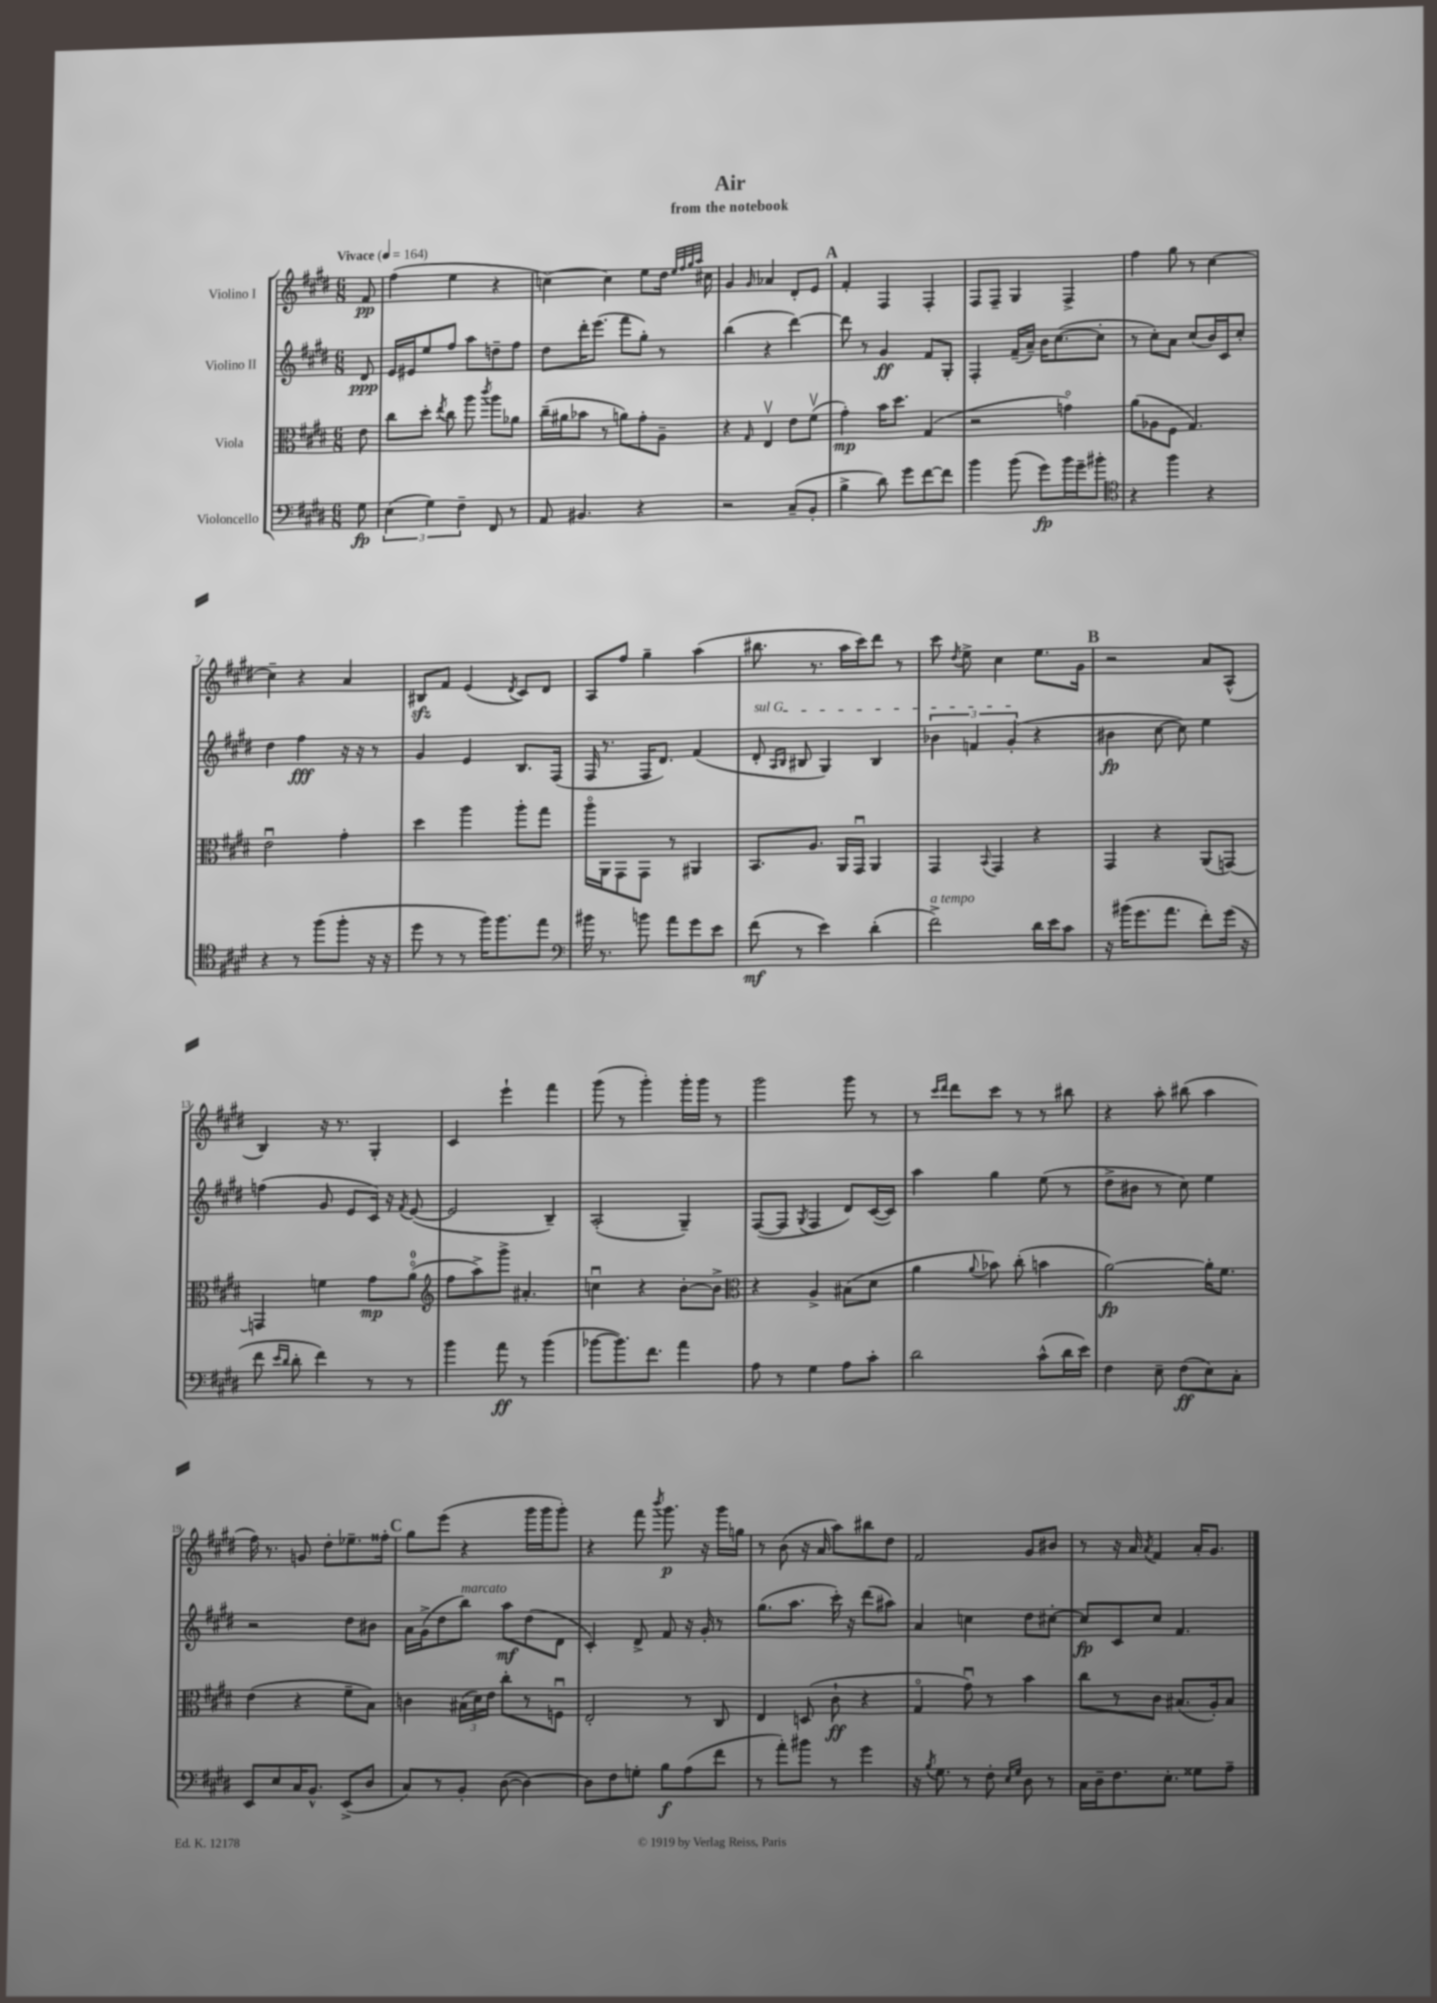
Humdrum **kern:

**kern	**dynam	**kern	**dynam	**kern	**dynam	**kern	**dynam
*part4	*part4	*part3	*part3	*part2	*part2	*part1	*part1
*staff4	*staff4	*staff3	*staff3	*staff2	*staff2	*staff1	*staff1
*I"Violoncello	*	*I"Viola	*	*I"Violino II	*	*I"Violino I	*
*clefF4	*	*clefC3	*	*clefG2	*	*clefG2	*
*k[f#c#g#d#]	*	*k[f#c#g#d#]	*	*k[f#c#g#d#]	*	*k[f#c#g#d#]	*
*M6/8	*	*M6/8	*	*M6/8	*	*M6/8	*
*MM164	*	*MM164	*	*MM164	*	*MM164	*
=	=	=	=	=	=	=	=
!	!	!	!	!	!	!LO:TX:a:B:t=Vivace	!
8G#\	fp	8e\	.	8d#/	ppp	8f#/	pp
=1	=1	=1	=1	=1	=1	=1	=1
(6E\	.	8cc#\L	.	16e/LL	.	(4ff#\	.
.	.	.	.	16e#X/J	.	.	.
.	.	8dd#'\J	.	8ee/	.	.	.
6G#\)	.	.	.	.	.	.	.
.	.	8qee/	.	.	.	.	.
.	.	8cc#\	.	8ff#/J	.	4ee\	.
6F#~\	.	.	.	.	.	.	.
.	.	8aa\	.	8aa\L	.	.	.
.	.	8qccc#/	.	.	.	.	.
8FF#/	.	8aa\L	.	8ddn~\	.	4r	.
8r	.	8a-X\J	.	8ff#\J	.	.	.
=2	=2	=2	=2	=2	=2	=2	=2
8AA/	.	(16cc#~\LL	.	8dd#\L	.	[4ccn\)	.
.	.	16a#X\J	.	.	.	.	.
4.BB#X/	.	8b-X\J	.	16ddd#'\K	.	.	.
.	.	.	.	(8.eee\J	.	.	.
.	.	8r	.	.	.	4cc\]	.
.	.	8an\L)	.	8fff#\L	.	.	.
4r	.	8g#'\	.	8gg#'\J)	.	8ee\L	.
.	.	8A~\J	.	8r	.	16dd#\Jk	.
.	.	.	.	.	.	32qqee/LLL	.
.	.	.	.	.	.	32qqff#/	.
.	.	.	.	.	.	32qqgg#/	.
.	.	.	.	.	.	32qqaa/JJJ	.
.	.	.	.	.	.	16cc#X\	.
=3	=3	=3	=3	=3	=3	=3	=3
2r	.	4r	.	(4bb\	.	4g#/	.
.	.	16qqG#/	.	.	.	16qqg#/	.
.	.	4Ev/	.	4r	.	4a-X/	.
(8C#~/L	.	8e\L	.	[4ddd#\)	.	8d#'/L	.
8BB'/J	.	(8f#v\J	.	.	.	8e/J	.
!!LO:REH:place=s1:t=A
=4	=4	=4	=4	=4	=4	=4	=4
4B^\	.	4g#'\)	mp	8ddd#\]	.	4f#'/	.
.	.	.	.	8r	.	.	.
8d#\)	.	16b\KL	.	4g#/	ff	4F#/	.
.	.	8.dd#\J	.	.	.	.	.
8g#\L	.	.	.	.	.	.	.
[8f#\	.	(4G#/	.	8f#/L	.	4F#'/	.
8f#\J]	.	.	.	8G#'/J	.	.	.
=5	=5	=5	=5	=5	=5	=5	=5
4b\	.	2r	.	4F#'/	.	8F#/L	.
.	.	.	.	.	.	8F#~/J	.
(8b\	.	.	.	(16f#~/LL	.	4G#/	.
.	.	.	.	16a~/JJ)	.	.	.
8g#\L)	fp	.	.	16b\KL	.	.	.
.	.	.	.	([8.cc#\	.	.	.
16b\L	.	4gn\)	.	.	.	4F#^/	.
16g#~\J	.	.	.	.	.	.	.
8b#X'\J	.	.	.	8cc#'\J]	.	.	.
=6	=6	=6	=6	=6	=6	=6	=6
*clefC4	*	*	*	*	*	*	*
4r	.	(8a\L	.	8r	.	4ff#\	.
.	.	8A-X\	.	8cc#'\L)	.	.	.
4ff#\	.	8F#\J	.	8a\J	.	8gg#\	.
.	.	4.G#/)	.	(8cc#/L	.	8r	.
4r	.	.	.	16b/L)	.	[4cc#\	.
.	.	.	.	16c#/J	.	.	.
.	.	.	.	8cc#'/J	.	.	.
!!LO:LB:g=z
=7	=7	=7	=7	=7	=7	=7	=7
4r	.	2eu\	.	4dd#\	.	4cc#~\]	.
8r	.	.	.	4ff#\	fff	4r	.
(8ff#\L	.	.	.	.	.	.	.
8ff#'\J	.	4g#'\	.	16r	.	4a/	.
.	.	.	.	16r	.	.	.
16r	.	.	.	8r	.	.	.
16r	.	.	.	.	.	.	.
=8	=8	=8	=8	=8	=8	=8	=8
8dd#\	.	4dd#\	.	4g#/	.	8B#Xzz/L	.
8r	.	.	.	.	.	8f#/J	.
8r	.	4aa\	.	4e/	.	(4e/	.
16ff#\KL)	.	.	.	.	.	.	.
8.ff#\	.	.	.	.	.	.	.
.	.	.	.	.	.	8qd#/	.
.	.	8aa'\L	.	8.B/L	.	8c#/L)	.
8ee\J	.	8gg#\J	.	.	.	8d#/J	.
.	.	.	.	(16F#/Jk	.	.	.
=9	=9	=9	=9	=9	=9	=9	=9
*clefF4	*	*	*	*	*	*	*
16b#X\	.	16aa\LL	.	16F#/	.	8A/L	.
8.r	.	16AA\J	.	8.r	.	.	.
.	.	8GG#\	.	.	.	8ff#/J	.
8bn\	.	8GG#\J	.	16F#/KL	.	4gg#~\	.
.	.	.	.	8.d#/J)	.	.	.
8a\L	.	8r	.	.	.	.	.
8g#\	.	4AA#X/	.	(4f#/	.	(4aa\	.
8e\J	.	.	.	.	.	.	.
=10	=10	=10	=10	=10	=10	=10	=10
!	!	!	!	!LO:TX:a:i:t=sul G	!	!	!
(8f#\	mf	8.BB/L	.	8d#'/	.	8.bb#X\	.
.	.	.	.	16qqA/LL	.	.	.
.	.	.	.	16qqB/JJ	.	.	.
8r	.	.	.	8B#X/	.	.	.
.	.	8.A/J	.	.	.	8.r	.
4e\)	.	.	.	4G#/)	.	.	.
.	.	16AA/LL	.	.	.	16aa\LL	.
.	.	16GG#u/JJ	.	.	.	16ccc#\J)	.
(4d#'\	.	4AA/	.	4B#/	.	8ddd#\J	.
.	.	.	.	.	.	8r	.
=11	=11	=11	=11	=11	=11	=11	=11
!LO:TX:a:i:t=a tempo	!	!	!	!	!	!	!
2f#^\)	.	4GG#/	.	6b-X\	.	8ccc#\	.
.	.	.	.	.	.	8qdd#/	.
.	.	.	.	.	.	8ee^\	.
.	.	.	.	6fn/	.	.	.
.	.	8qqBB/	.	.	.	.	.
.	.	4GG#/	.	.	.	4cc#\	.
.	.	.	.	(6g#'/	.	.	.
16d#\LL	.	4r	.	4r	.	8.ee\L	.
16e\J	.	.	.	.	.	.	.
8c#\J	.	.	.	.	.	.	.
.	.	.	.	.	.	16g#\Jk	.
!!LO:REH:place=s1:t=B
=12	=12	=12	=12	=12	=12	=12	=12
16r	.	4GG#/	.	4b#X\	fp	2r	.
(16b#X\KL	.	.	.	.	.	.	.
8.g#\	.	.	.	.	.	.	.
.	.	4r	.	[8cc#\	.	.	.
8.a\J	.	.	.	.	.	.	.
.	.	.	.	8cc#\])	.	.	.
8f#'\L)	.	(8AA/L	.	4ee\	.	8a/L	.
(16g#\Jk	.	[8GGn/J)	.	.	.	(8A^^/J	.
16r	.	.	.	.	.	.	.
!!LO:LB:g=z
=13	=13	=13	=13	=13	=13	=13	=13
8f#\	.	4GGn/]	.	(4ffn\	.	4B/)	.
16qqe/LL	.	.	.	.	.	.	.
16qqd#/JJ	.	.	.	.	.	.	.
8d#'\	.	.	.	.	.	.	.
4f#\)	.	4fn\	.	8g#/	.	16r	.
.	.	.	.	.	.	8.r	.
.	.	.	.	8e/L	.	.	.
8r	.	8g#\L	mp	16c#/Jk)	.	4G#'/	.
.	.	.	.	16r	.	.	.
.	.	.	.	8qf#/	.	.	.
8r	.	(8a\J	.	([8e/	.	.	.
=14	=14	=14	=14	=14	=14	=14	=14
*	*	*clefG2	*	*	*	*	*
4b\	.	8ff#\L	.	2e/]	.	4c#/	.
.	.	8aa^\)	.	.	.	.	.
8a\	ff	8ggg#^\J	.	.	.	4eee`\	.
8r	.	4.a#X'/	.	.	.	.	.
(4b\	.	.	.	4B~/)	.	4fff#\	.
=15	=15	=15	=15	=15	=15	=15	=15
[8b-X\L	.	4ccnu\	.	(2A'/	.	(8ggg#\	.
8.b-\])	.	.	.	.	.	8r	.
.	.	4r	.	.	.	4ggg#'\)	.
8.f#\J	.	.	.	.	.	.	.
4a\	.	[8b'\L	.	4G#~/)	.	16ggg#'\LL	.
.	.	.	.	.	.	16ggg#\JJ	.
.	.	8b^\J]	.	.	.	8r	.
=16	=16	=16	=16	=16	=16	=16	=16
*	*	*clefC3	*	*	*	*	*
8A\	.	4r	.	([8F#/L	.	2ggg#\	.
8r	.	.	.	8F#/J]	.	.	.
.	.	.	.	8qG#/	.	.	.
4G#\	.	4A^/	.	4F#/	.	.	.
8A\L	.	(8B#X\L	.	8d#/L)	.	8ggg#\	.
8c#'\J	.	8d#\J	.	([16c#/L	.	8r	.
.	.	.	.	16c#/JJ])	.	.	.
=17	=17	=17	=17	=17	=17	=17	=17
2d#\	.	4a\	.	4aa\	.	8r	.
.	.	.	.	.	.	16qqccc#/LL	.
.	.	.	.	.	.	16qqddd#/JJ	.
.	.	.	.	.	.	8ddd#\L	.
.	.	8qqa/	.	.	.	.	.
.	.	8b-X\)	.	4gg#\	.	8ccc#\J	.
.	.	(8cc#'\	.	.	.	8r	.
(8c#^^\L	.	4bn\	.	(8ee\	.	8r	.
16d#\L	.	.	.	8r	.	8bb#X\	.
16e\JJ)	.	.	.	.	.	.	.
=18	=18	=18	=18	=18	=18	=18	=18
4F#\	.	[2a\)	fp	8dd#^\L	.	4r	.
.	.	.	.	8b#X\J	.	.	.
8E~\	.	.	.	8r	.	8aa'\	.
(8F#\L	ff	.	.	8cc#\)	.	(8bb#X\	.
8E\)	.	16a'\KL]	.	4ee\	.	4aa\	.
.	.	8.f#\J	.	.	.	.	.
8C#'\J	.	.	.	.	.	.	.
!!LO:LB:g=z
=19	=19	=19	=19	=19	=19	=19	=19
8EE/L	.	(4e\	.	2r	.	16ff#\)	.
.	.	.	.	.	.	8.r	.
8E/	.	.	.	.	.	.	.
16C#/K	.	4r	.	.	.	8gn/	.
8.BB^^/J	.	.	.	.	.	.	.
.	.	.	.	.	.	8dd#'\L	.
(8EE^/L	.	8f#~\L	.	8dd#\L	.	8.ee-X~\	.
8D#/J	.	8B\J)	.	8b#X\J	.	.	.
.	.	.	.	.	.	16ff##X'\Jk	.
!!LO:REH:place=s1:t=C
=20	=20	=20	=20	=20	=20	=20	=20
8C#/L)	.	4cn\	.	16a\LL	.	8gg#\L	.
.	.	.	.	(16g#^\J	.	.	.
8r	.	.	.	8dd#\	.	(8eee\J	.
!	!	!	!	!LO:TX:a:i:t=marcato	!	!	!
8BB'/J	.	(24B#X\LL	.	8bb\J)	.	4r	.
.	.	24d#\)	.	.	.	.	.
.	.	24e\JJ	.	.	.	.	.
([8D#\	.	8cc#'\L	.	8aa\L	mf	.	.
4D#\_)	.	8r	.	(8dd#\	.	16ggg#\LL	.
.	.	.	.	.	.	16ggg#\J	.
.	.	8Fnu\J	.	8d#\J	.	8ggg#'\J)	.
=21	=21	=21	=21	=21	=21	=21	=21
8D#\L]	.	2E'/	.	4c#'/)	.	4r	.
8F#\	.	.	.	.	.	.	.
8Gn'\J	.	.	.	8d#^/	.	8fff#\	.
.	.	.	.	.	.	8qbbb/	.
8B\L	f	.	.	8f#/	.	8.ggg#\	p
(8A\	.	8r	.	16r	.	.	.
.	.	.	.	16g#'/	.	16r	.
8f#\J	.	8C#/	.	8r	.	16ggg#\LL	.
.	.	.	.	.	.	16ggn\JJ	.
=22	=22	=22	=22	=22	=22	=22	=22
8r	.	4E/	.	(8.gg#\L	.	8r	.
8a'\L)	.	.	.	.	.	(8b\	.
.	.	.	.	8.aa\J	.	.	.
8b#X\J	.	(8Dn/	.	.	.	16r	.
.	.	.	.	.	.	16a/	.
8r	.	8c#`\	ff	16ccc#'\)	.	8aa\L)	.
.	.	.	.	16r	.	.	.
4g#\	.	4r	.	(8ddd#\L	.	8bb#X\	.
.	.	.	.	8aa#X\J)	.	8dd#\J	.
=23	=23	=23	=23	=23	=23	=23	=23
16r	.	4G#/	.	4a/	.	2f#/	.
8qB/	.	.	.	.	.	.	.
8.G#\	.	.	.	.	.	.	.
8r	.	8g#u\)	.	4ccn\	.	.	.
8F#'\	.	8r	.	.	.	.	.
16qqE/LL	.	.	.	.	.	.	.
16qqG#/JJ	.	.	.	.	.	.	.
8D#\	.	4b\	.	8dd#\L	.	8g#/L	.
8r	.	.	.	[8cc#X'\J	.	8b#X/J	.
=24	=24	=24	=24	=24	=24	=24	=24
16C#\LL	.	8cc#\L	.	8cc#/L]	fp	8r	.
16D#~\J	.	.	.	.	.	.	.
8.F#\	.	8r	.	8c#/	.	16r	.
.	.	.	.	.	.	16a/	.
.	.	.	.	.	.	8qa/	.
.	.	8c#\J	.	8cc#/J	.	4f#/	.
8.E'\J	.	.	.	.	.	.	.
.	.	(8.B#X/L	.	4.f#/	.	.	.
8G##X\L	.	.	.	.	.	16a'/KL	.
.	.	16A'/k)	.	.	.	8.g#/J	.
8A~\J	.	8B#/J	.	.	.	.	.
==	==	==	==	==	==	==	==
*-	*-	*-	*-	*-	*-	*-	*-
